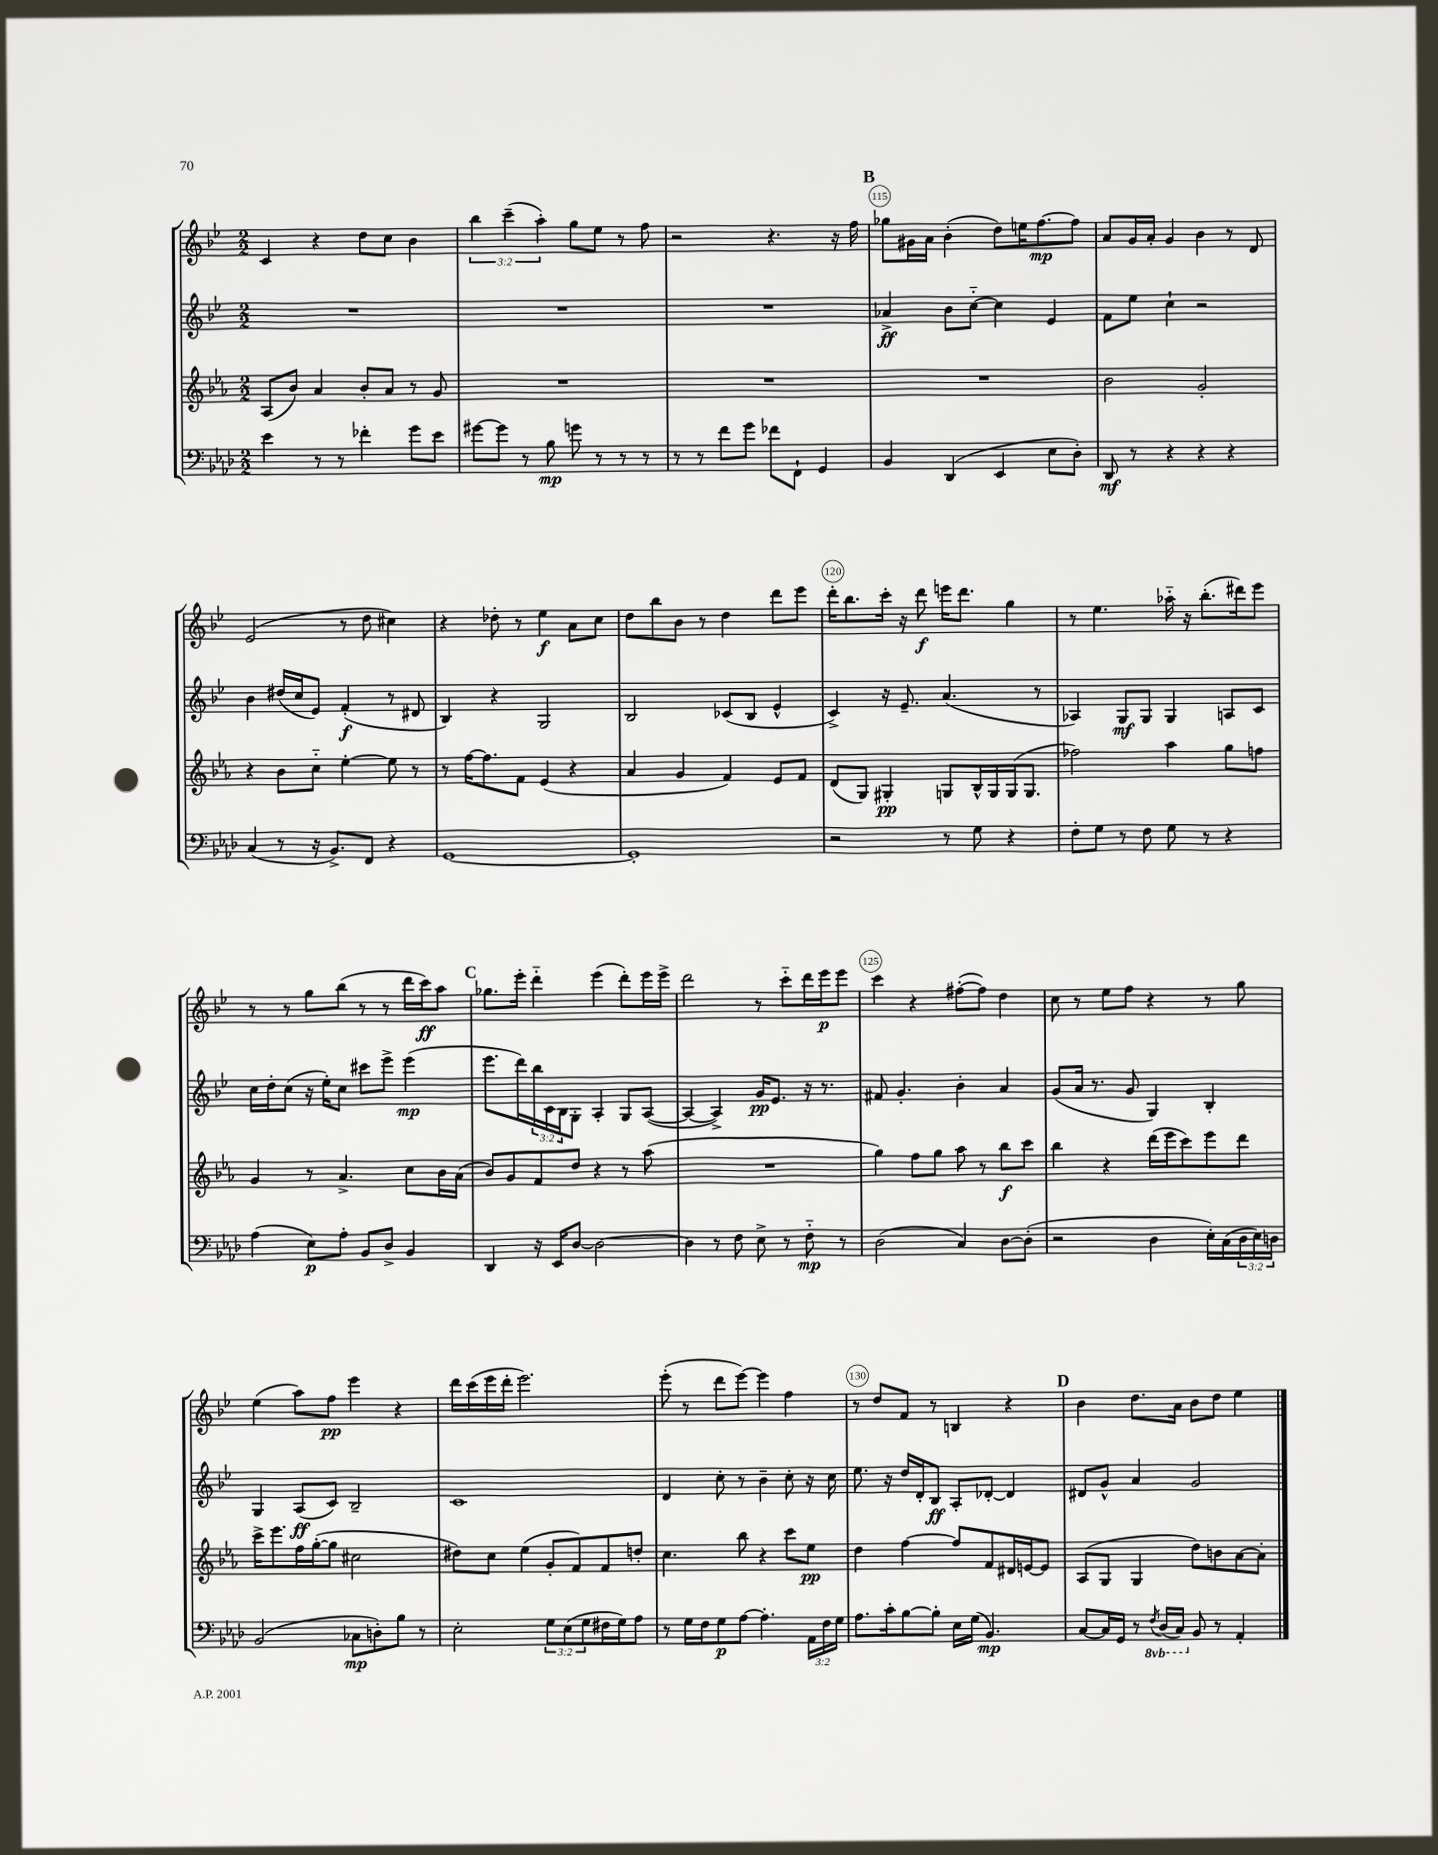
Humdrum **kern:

**kern	**kern	**kern	**kern
*staff4	*staff3	*staff2	*staff1
*clefF4	*clefG2	*clefG2	*clefG2
*k[b-e-a-d-]	*k[b-e-a-]	*k[b-e-]	*k[b-e-]
*M2/2	*M2/2	*M2/2	*M2/2
4e-	(8A-	1r	4c
.	8b-)	.	.
8r	4a-	.	4r
8r	.	.	.
4f-'	8b-'	.	8dd
.	8a-	.	8cc
8g	8r	.	4b-
8e-	8g	.	.
=	=	=	=
[8g#	1r	1r	6bb-
8g#]	.	.	.
.	.	.	(6ccc~
8r	.	.	.
.	.	.	6aa')
8B-	.	.	.
8g	.	.	8gg
8r	.	.	8ee-
8r	.	.	8r
8r	.	.	8ff
=	=	=	=
8r	1r	1r	2r
8r	.	.	.
8f	.	.	.
8g	.	.	.
8f-	.	.	4.r
8FF`	.	.	.
4GG	.	.	.
.	.	.	16r
.	.	.	16ff
=	=	=	=
4BB-	1r	4a-^	8gg-
.	.	.	16g#
.	.	.	16a
(4DD-	.	8b-	(4b-'
.	.	[8cc'~	.
4EE-	.	4cc]	8dd)
.	.	.	16ee
.	.	.	[8.ff
8E-	.	4e-	.
8D-')	.	.	8ff]
=	=	=	=
8DD-	2b-	8f	8a
8r	.	8ee-	16g
.	.	.	16a'
4r	.	4cc`	4g
4r	2g'	2r	4b-
4r	.	.	8r
.	.	.	8d
=	=	=	=
(4C	4r	4b-	(2e-
8r	8b-	(16dd#	.
.	.	16cc	.
16r	8cc'~	8e-)	.
8.BB-^)	.	.	.
.	[4ee-'	(4f'	8r
8FF	.	.	8dd
4r	8ee-]	8r	4cc#)
.	8r	8d#	.
=	=	=	=
[1GG	8r	4B-)	4r
.	[16ff	.	.
.	8.ff]	.	.
.	.	4r	8dd-'
.	8f	.	8r
.	(4e-	2G	4ee-
.	4r	.	8a
.	.	.	8cc
=	=	=	=
1GG']	4a-	2B-	8dd
.	.	.	8bb-
.	4g	.	8b-
.	.	.	8r
.	4f)	(8c-	4dd
.	.	8B-	.
.	8e-	4e-^^	8ddd
.	8f	.	8eee-
=	=	=	=
2r	(8d	4c^)	16ddd'
.	.	.	8.bb-
.	8G)	.	.
.	4G#'	16r	16ccc'
.	.	8.e-~	16r
.	.	.	8ddd
8r	8G	(4.a	16eee
.	.	.	8.ddd
8G	16B-^^	.	.
.	16G	.	.
4r	(16G	.	4gg
.	8.G	.	.
.	.	8r	.
=	=	=	=
8F'	2ff-)	4A-)	8r
8G	.	.	4.ee-
8r	.	8G	.
8F	.	8G	.
8G	4aa-	4G	16aa-'~
.	.	.	16r
8r	.	.	(8.bb-'
4r	8gg	8A	.
.	.	.	16ddd#)
.	8ff	8c	8eee-
=	=	=	=
(4A-	4g	16cc	8r
.	.	16dd'	.
.	.	(8cc	8r
8E-)	8r	16r	8gg
.	.	16ee-')	.
8A-'	4.a-^	8cc	(8bb-
8BB-	.	8ccc#	8r
8D-^	.	8eee-^	8r
4BB-	8cc	(4eee-	16ddd
.	.	.	16ccc)
.	16b-	.	8aa
.	(16a-	.	.
=	=	=	=
4DD-	8b-)	8.eee-	8.gg-
.	8g	.	.
.	.	16ddd)	16eee-'
16r	8f	24bb-	4ddd'~
.	.	24c	.
16EE-	.	.	.
.	.	24B-	.
[8D-	8dd	8G'	.
2D-_	4r	4A'	(4eee-
.	8r	8G	8ddd')
.	(8aa-	([8A	16eee-
.	.	.	16eee-^
=	=	=	=
4D-]	1r	4A_	2ddd
8r	.	4A^])	.
8F	.	.	.
8E-^	.	16g	8r
.	.	8.e-	.
8r	.	.	8ccc'~
8F'~	.	16r	16ddd
.	.	8.r	16eee-
8r	.	.	8eee-
=	=	=	=
(2D-	4gg)	8f#	4ccc
.	.	4.g'	.
.	8ff	.	4r
.	8gg	.	.
4C)	8aa-	4b-'	([8ff#'
.	8r	.	8ff#])
[8D-	8bb-	4a	4dd
(8D-']	8ccc	.	.
=	=	=	=
2r	4bb-	(8g	8cc
.	.	16a	8r
.	.	8.r	.
.	4r	.	8ee-
.	.	8g	8ff
4D-	(16ddd	4G)	4r
.	16eee-	.	.
.	8ccc)	.	.
16E-')	8eee-	4B-'	8r
(16C	.	.	.
24D-	8ddd	.	8gg
24E-)	.	.	.
24D	.	.	.
=	=	=	=
(2BB-	16ccc^	4G	(4ee-
.	8.eee-	.	.
.	16ff	(8A	8aa)
.	([16gg'	.	.
.	8gg]	8c)	8ff
8C-	2cc#	2B-~	4eee-
8D')	.	.	.
8B-	.	.	4r
8r	.	.	.
=	=	=	=
2E-'	8dd#)	1c	16ddd
.	.	.	(16ccc
.	8cc	.	16eee-
.	.	.	16ddd'
.	(4ee-	.	2.eee-)
12G	8g'	.	.
(12E-	.	.	.
.	8f)	.	.
12G	.	.	.
16F#	8f	.	.
16G)	.	.	.
8A-	8dd'	.	.
=	=	=	=
8r	4.cc	4d	(8eee-'
16G	.	.	8r
16F	.	.	.
8G	.	8cc'	8ddd
[8A-	8bb-	8r	[8eee-)
4.A-']	4r	4b-~	4eee-]
.	8ccc	8cc'	4ff
24AA-	8ee-	16r	.
24F	.	.	.
.	.	16cc	.
24G	.	.	.
=	=	=	=
8.A-	4dd	8.ee-	8r
.	.	.	8dd
16c'	.	16r	.
[8B-	[4ff	16dd	8f
.	.	16d'	.
8B-']	.	8B-	8r
16E-	8ff]	8A'	4B
(16G	.	.	.
4.BB-)	8f	[8d-'	.
.	16d#	4d-]	4r
.	[16e	.	.
.	8e]	.	.
=	=	=	=
[8C	(8A-	8d#	4b-
16C]	8G	8g^^	.
16GG	.	.	.
8r	4G	4a	8.dd
8qFF	.	.	.
(16DD-	.	.	.
16CC)	.	.	16a
8BB-	8dd)	2g	8b-
8r	8b	.	8dd
4AA-'	[8a-	.	4ee-
.	8a-']	.	.
==	==	==	==
*-	*-	*-	*-
